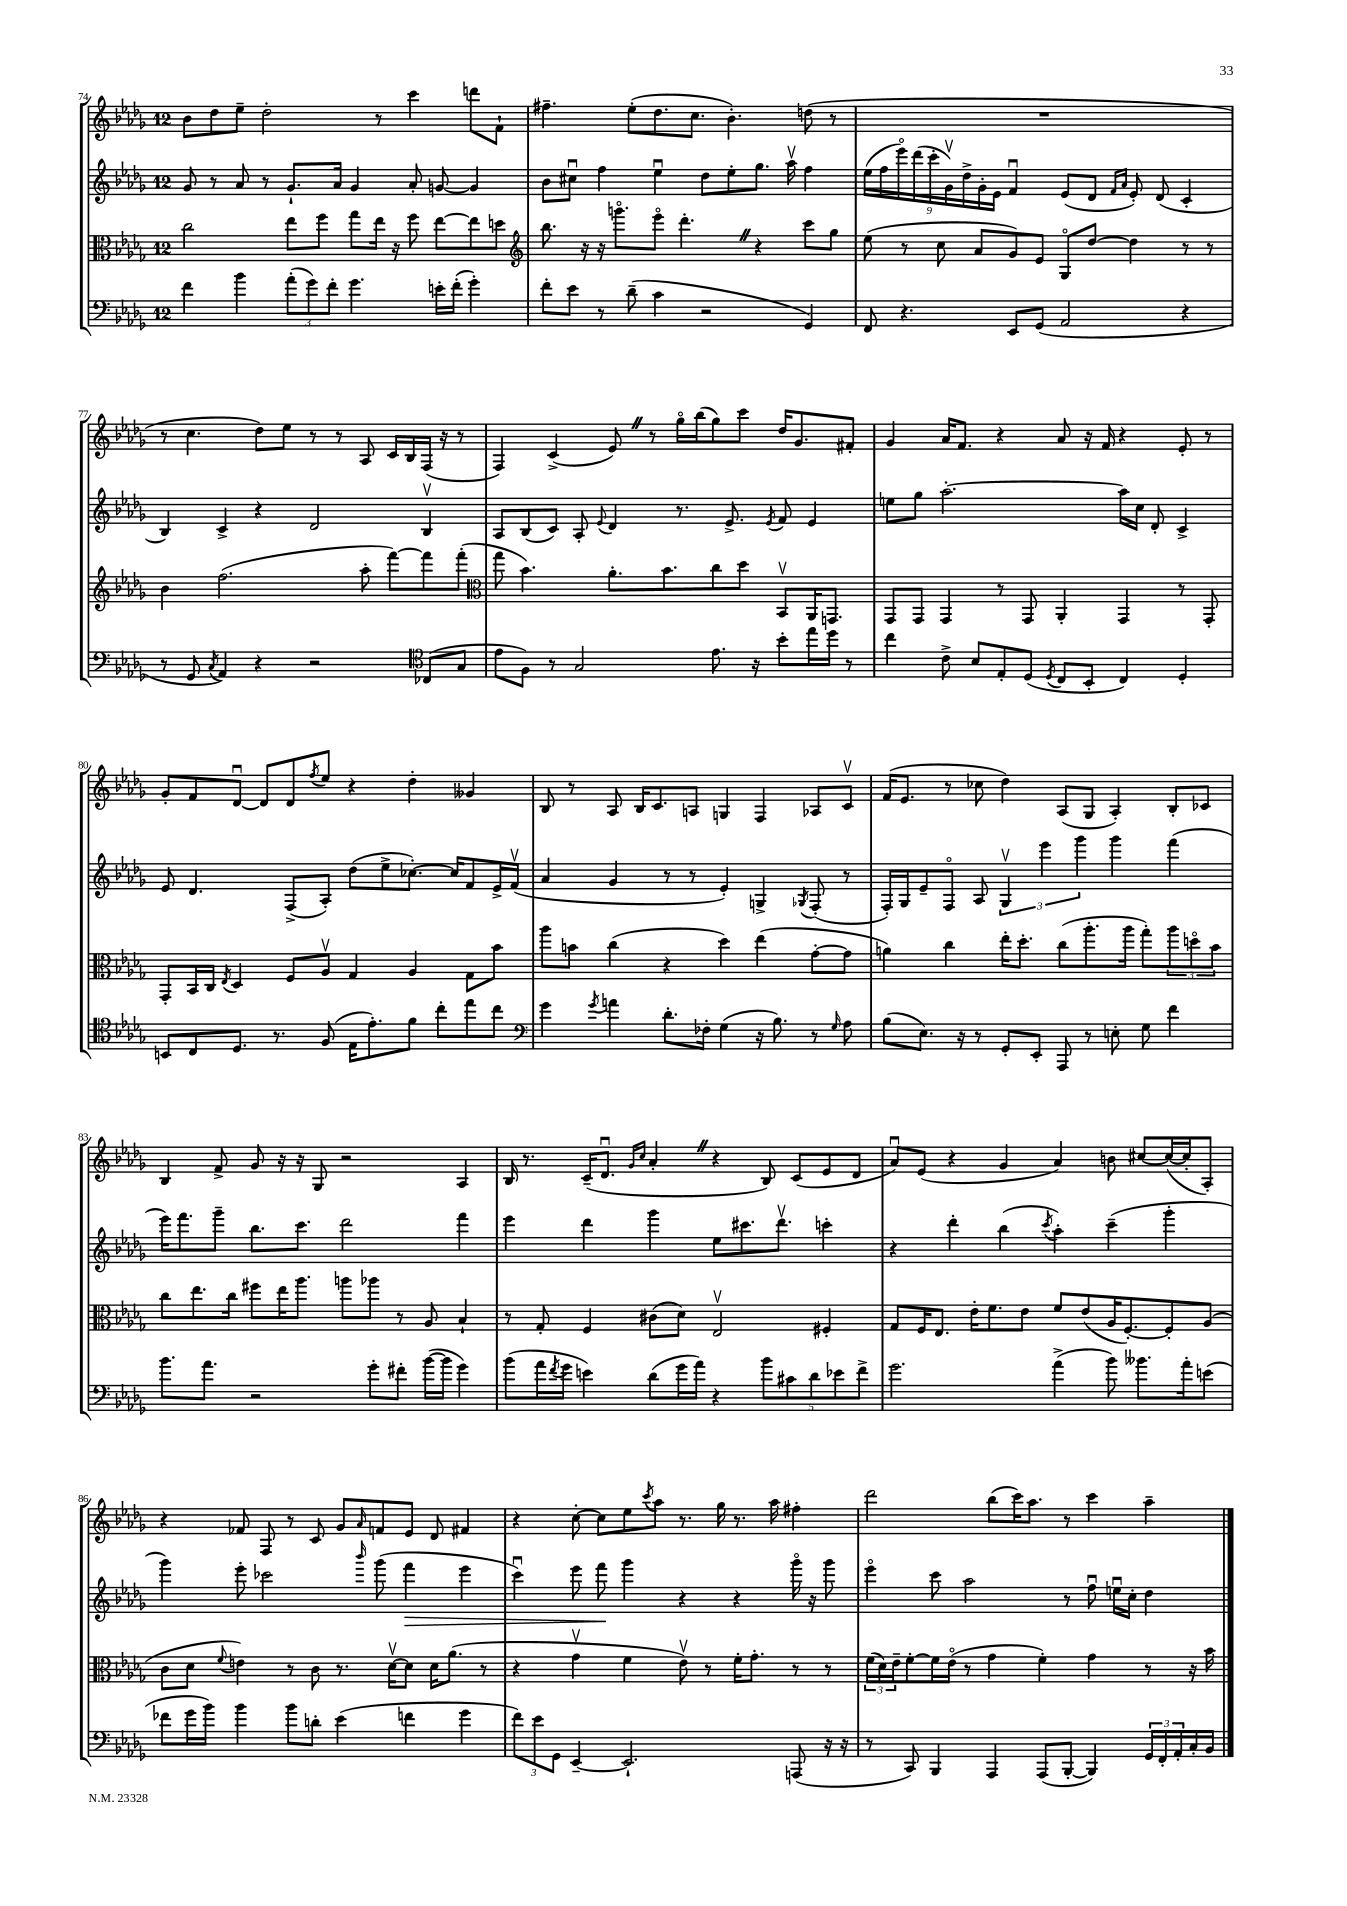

**kern	**kern	**kern	**kern
*staff4	*staff3	*staff2	*staff1
*clefF4	*clefC3	*clefG2	*clefG2
*k[b-e-a-d-g-]	*k[b-e-a-d-g-]	*k[b-e-a-d-g-]	*k[b-e-a-d-g-]
*M12/8	*M12/8	*M12/8	*M12/8
4f	2cc	8g-	8b-
.	.	8r	8dd-
4b-	.	8a-	8ee-~
.	.	8r	2dd-'
(12a-'	8ee-	8.g-`	.
12g-)	.	.	.
.	8ff	.	.
12f'	.	.	.
.	.	16a-	.
4.g-	8gg-	4g-	.
.	16ee-	.	8r
.	16r	.	.
.	8ff	8a-'	4ccc
16e'	[8ee-	[8g	.
(16f'	.	.	.
4g-')	8ee-]	4g]	8ddd
.	8dd	.	8f`
=	=	=	=
*	*clefG2	*	*
8f'	8.bb-	8b-	4.ff#~
8e-	.	8cc#u	.
.	16r	.	.
8r	16r	4ff	.
.	8.gggo	.	.
(8d-~	.	.	(8ee-'
4c	8eee-o	4ee-u	8.dd-
.	4.ddd-'	.	.
.	.	.	8.cc
2r	.	8dd-	.
.	.	8ee-'	4.b-')
.	4r	8.gg-	.
.	.	16aa-v	.
4GG-)	8ccc	4ff	(8dd
.	8gg-	.	8r
=	=	=	=
8FF	(8ee-	(18ee-	1.r
.	.	18ff	.
.	.	18eee-o)	.
4.r	8r	.	.
.	.	(18ddd-	.
.	.	18ccc'	.
.	8cc	.	.
.	.	18g-v)	.
.	.	18dd-^	.
.	8a-	.	.
.	.	18g-'	.
.	.	18e-	.
8EE-	8g-)	4fu	.
(8GG-	8e-	.	.
2AA-	8G-o	(8e-	.
.	[8dd-	8d-	.
.	.	16qqf	.
.	.	16qqa-	.
.	4dd-]	8e-')	.
.	.	(8d-	.
4r	8r	4c'	.
.	8r	.	.
=	=	=	=
8r	4b-	4B-)	8r
8GG-	.	.	4.cc
8qC	.	.	.
4AA-)	(2.ff	4c^	.
4r	.	4r	8dd-)
.	.	.	8ee-
2r	.	2d-	8r
.	.	.	8r
.	8aa-'	.	8A-
.	[8fff)	.	16c
.	.	.	16B-
*clefC4	*	*	*
(8C-	8fff]	4B-v	(16F
.	.	.	16r
8G-	(8fff'	.	8r
=	=	=	=
*	*clefC3	*	*
8e-	8gg-	8A-	4F)
8F)	4.b-)	(8B-	.
8r	.	8c)	(4c^
2G-	.	8A-'	.
.	.	8qqe-	.
.	8.a-'	4d-	8e-)
.	.	.	8r
.	8.b-	.	.
.	.	8.r	16gg-o
.	.	.	(16bb-
8.e-	8cc	.	8gg-)
.	.	8.e-^	.
.	8dd-	.	8ccc
16r	.	.	.
.	.	8qe-	.
8b-'	8BB-v	8f	16dd-
.	.	.	8.g-
16ee-	16AA-	4e-	.
16dd-	8.GG	.	.
8r	.	.	8f#'
=	=	=	=
4cc	8GG-	8ee	4g-
.	8GG-	8gg-	.
8c^	4GG-	[2.aa-'	16a-
.	.	.	8.f
8B-	.	.	.
8E-'	8r	.	4r
(8D-	8GG-	.	.
8qD-	.	.	.
8C	4AA-'	.	8a-
8BB-'	.	.	16r
.	.	.	16f
4C)	4GG-	16aa-]	4r
.	.	16cc	.
.	.	8d-'	.
4D-'	8r	4c^	8e-'
.	8GG-'	.	8r
=	=	=	=
8BB	8GG-'	8e-	8g-'
8C	16BB-	4.d-	8f
.	16C	.	.
.	8qE-	.	.
8.D-	4D-	.	[8d-u
.	.	.	8d-]
8.r	.	.	.
.	8F	(8F^	8d-
.	.	.	8qff
(8F	8A-v	8A-')	8ee-
16E-	4G-	(8dd-	4r
8.e-')	.	.	.
.	.	8ee-^	.
8f	4A-	[8.cc-')	4dd-'
8cc'	.	.	.
.	.	16cc-]	.
8ee-	8G-	8f	4g--
8cc	8b-	16e-^	.
.	.	(16fv	.
=	=	=	=
*clefF4	*	*	*
4g-	8aa-	4a-	8B-
.	8b	.	8r
8qg-	.	.	.
4a	(4cc	4g-	8A-
.	.	.	16B-
.	.	.	8.c
8.d-'	4r	8r	.
.	.	8r	8A
16F-'	.	.	.
(4G-	4dd-)	4e-')	4G
16r	(4ee-	4G^	4F
8.B-)	.	.	.
.	.	8qG-	.
8r	[8g-'	(8F'	8A-
16qqG-	.	.	.
8A-	8g-]	8r	8cv
=	=	=	=
(8B-	4a)	16F')	(16f
.	.	16G-	8.e-
8.E-)	.	8e-~	.
.	4cc	8Fo	8r
16r	.	.	.
8r	.	8A-	8cc-
8GG-'	16ee-'	6G-v	4dd-)
.	8.dd-'	.	.
8EE-'	.	.	.
.	.	6eee-	.
8AAA-	(8cc	.	(8A-
.	.	6ggg-	.
8r	8.aa-'	.	8G-
8E'	.	4ggg-	4A-')
.	16aa-	.	.
8G-	8gg-')	.	.
4f	12aa-	(4fff	8B-'
.	12ddo	.	.
.	.	.	8c-
.	12b-	.	.
=	=	=	=
8.b-	8cc	16eee-)	4B-
.	.	8.fff	.
.	8.ee-	.	.
8.a-	.	.	.
.	.	8ggg-~	8f^
.	16cc	.	.
2r	8ff#	8.bb-	8g-
.	16ee-	.	16r
.	8.aa-	8.ccc	16r
.	.	.	8G-
.	8aa	2ddd-	2r
8g-'	8aa-	.	.
8f#'	8r	.	.
([16b-	8A-	.	.
16b-]	.	.	.
4g-)	4B-`	4fff	4A-
=	=	=	=
(8b-	8r	4eee-	16B-
.	.	.	8.r
16a-	8G-'	.	.
8qf	.	.	.
16g-	.	.	.
4e)	4F	4ddd-	(16c~
.	.	.	8.d-u
.	.	.	16qqg-
.	.	.	16qqcc
(8d-	(8c#	4ggg-	4a-'
16g-	8d-)	.	.
16a-)	.	.	.
4r	2E-v	8ee-	4r
.	.	8.ccc#	.
10b-	.	.	8B-)
.	.	8.ddd-v	.
10c#	.	.	.
.	.	.	(8c
10d-	.	.	.
.	4F#'	4ccc'	8e-
10e-	.	.	.
.	.	.	8d-
10f^	.	.	.
=	=	=	=
2.g-	8G-	4r	8a-u)
.	16F	.	(8e-
.	8.E-	.	.
.	.	4ddd-'	4r
.	16e-'	.	.
.	8.f	.	.
.	.	(4bb-	4g-
.	8e-	.	.
.	.	8qccc	.
(4a-^	8f	4aa-')	4a-)
.	(8e-	.	.
8b-)	16A-	(4ccc~	8b
.	[8.F')	.	.
8.b--	.	.	[8cc#
.	8F']	4ggg-'	(16cc#_
16a-'	.	.	16cc#']
(8e	(8A-	.	8A-')
=	=	=	=
8f-	8c	4ggg-)	4r
16g-	8d-	.	.
16b-)	.	.	.
.	8qqf	.	.
4b-	4e)	8eee-'	8f-
.	.	2ccc-	8F
8b-	8r	.	8r
8d'	8c	.	8c
(4e-	8.r	.	8g-
.	.	16qqbbb-	16qqa-
.	.	(8ggg-	8f
.	[16d-v	.	.
4f	8d-]	4fff	8e-
.	16d-	.	8d-
.	(8.a-	.	.
4g-	.	4eee-	4f#
.	8r	.	.
=	=	=	=
12f)	4r	4cccu)	4r
12e-	.	.	.
12GG-	.	.	.
[4EE-~	4g-v	8eee-	[8cc'
.	.	8fff	8cc]
2.EE-`]	4f	4ggg-	8ee-
.	.	.	8qccc
.	.	.	8aa-
.	8e-v)	4r	8.r
.	8r	.	.
.	.	.	16gg-
.	16f'	4r	8.r
.	8.g-'	.	.
.	.	.	16aa-
(8AAA	8r	16ggg-o	4ff#'
.	.	16r	.
16r	8r	8ggg-	.
16r	.	.	.
=	=	=	=
8r	(24f	4eee-o	2ddd-
.	24d-)	.	.
.	24e-~	.	.
8CC)	[8f'	.	.
4BBB-	16f]	8ccc	.
.	(16e-o	.	.
.	8r	2aa-	.
4AAA-	4g-	.	(8bb-
.	.	.	16ccc)
.	.	.	8.aa-
(8AAA-	4f')	.	.
[8BBB-'	.	8r	8r
4BBB-])	4g-	8ffu	4ccc
.	.	16eeu	.
.	.	16cc'	.
24GG-	8r	4dd-	4aa-~
24FF'	.	.	.
24AA-'	.	.	.
16C'	16r	.	.
16BB-	16b-	.	.
==	==	==	==
*-	*-	*-	*-
